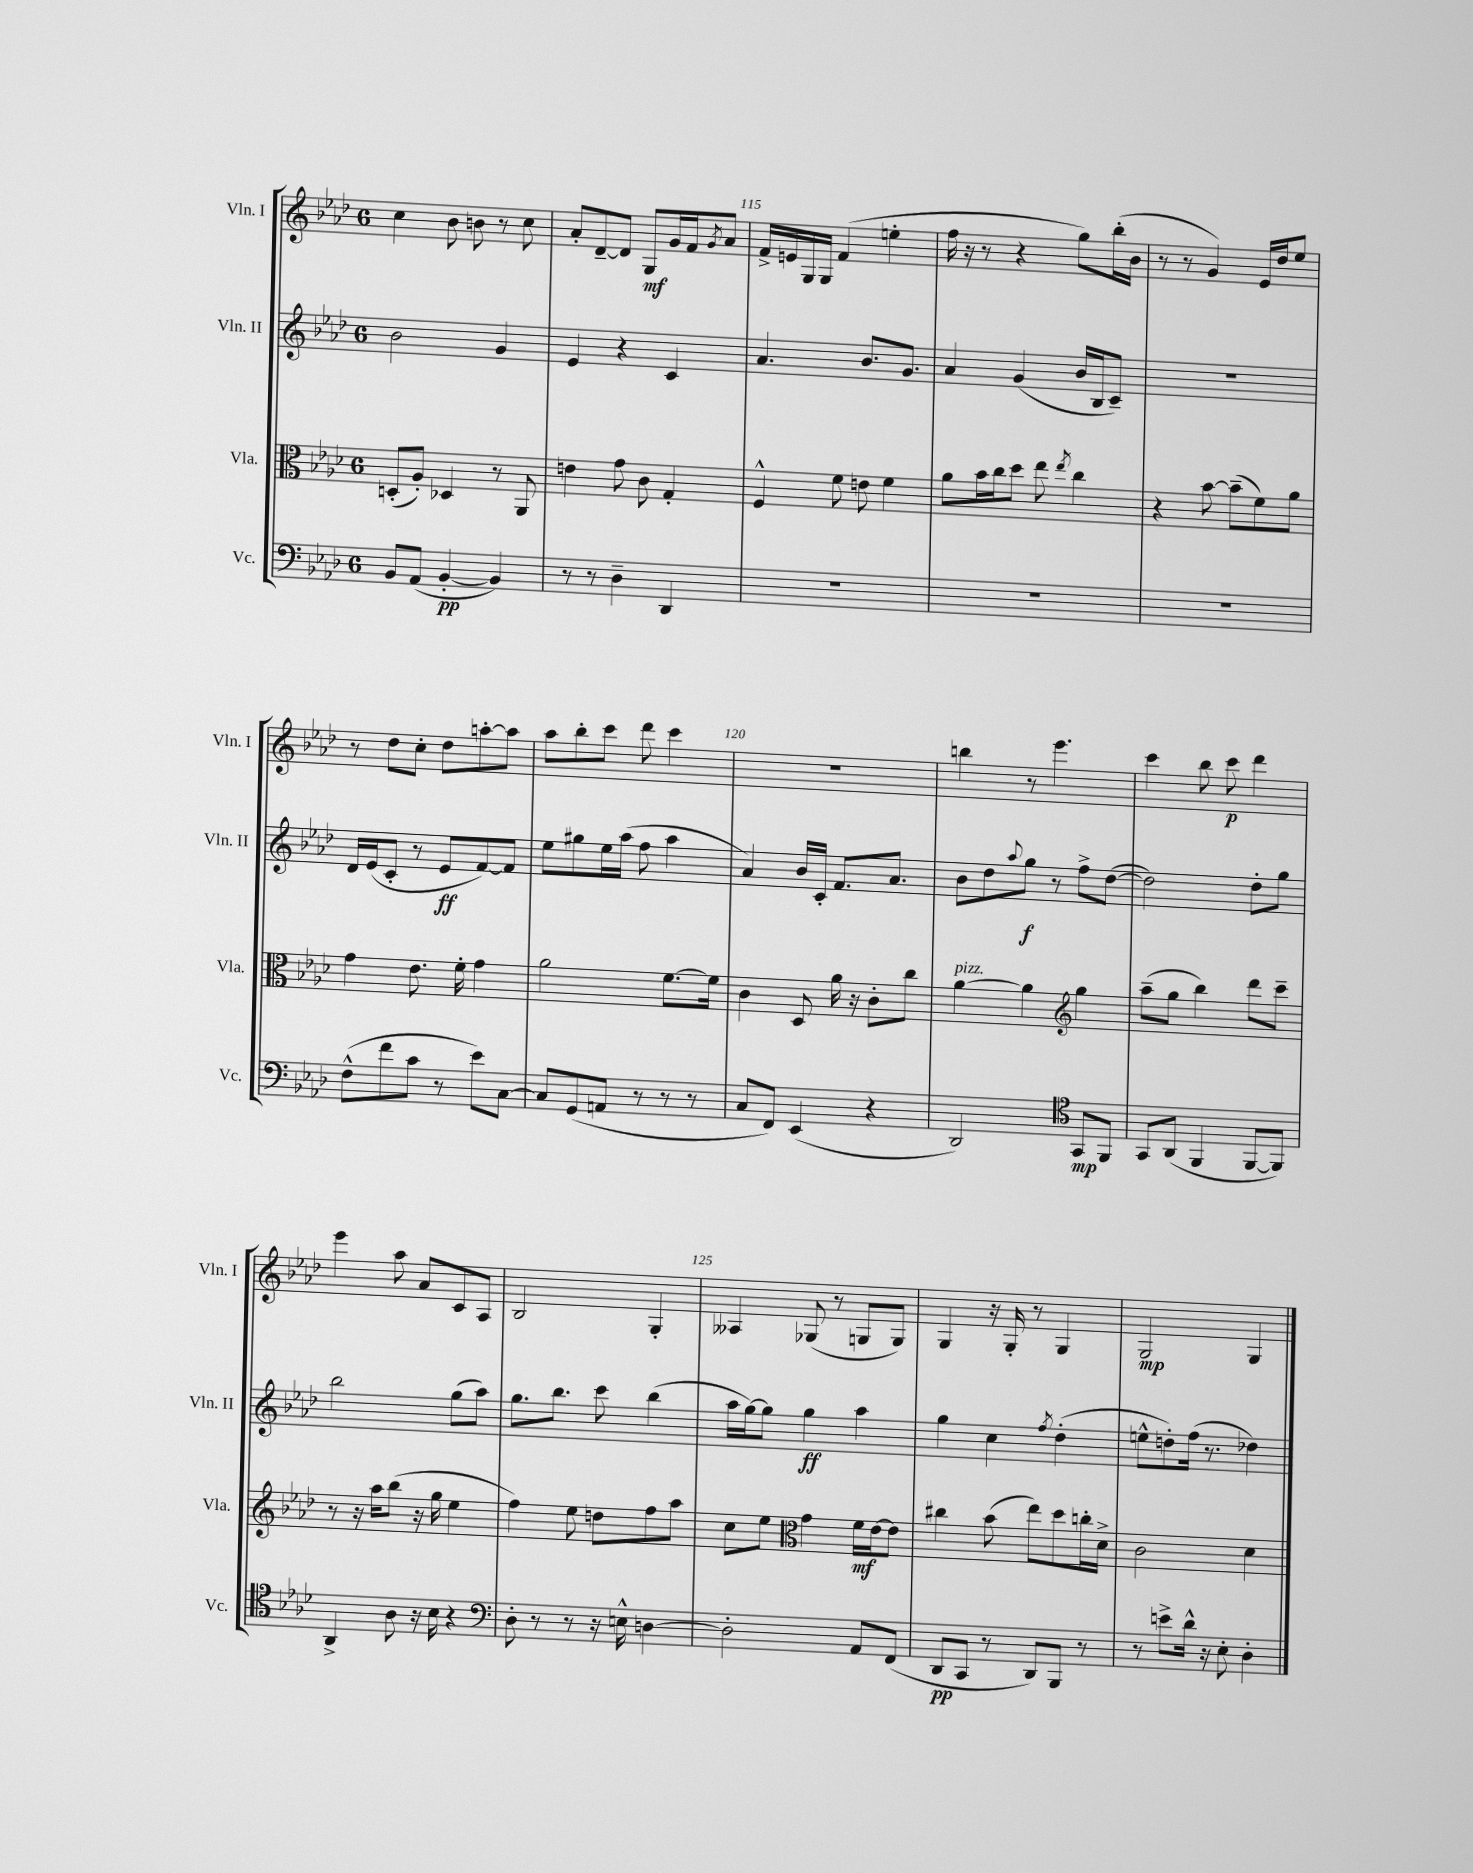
<<
\new StaffGroup <<
\new Staff = "s0" \with { instrumentName = "Vln. I" shortInstrumentName = "Vln. I" } {
    \clef treble \key aes \major \once \override Staff.TimeSignature.style = #'single-digit \time 6/8
    c''4 bes'8 b'8 r8 c''8 |
    aes'8-. des'8~-- des'8 g8\mf g'16 f'16 \acciaccatura { g'8 } aes'8 |
    f'16-> e'16 g16 g16 f'4( e''4-. |
    f''16 r16 r8 r4 g''8) bes''16-.( bes'16 |
    r8 r8 g'4) ees'16 des''16 ees''8 |
    r8 des''8 c''8-. des''8 a''8~-. a''8 |
    aes''8 bes''8-. c'''8 des'''8 c'''4 |
    R2. |
    b''4 r8 ees'''4. |
    c'''4 bes''8 c'''8\p des'''4 |
    ees'''4 aes''8 aes'8 c'8 aes8 |
    bes2 g4-. |
    aeses4 ges8( r8 g8 g8) |
    g4 r16 g16-. r8 g4 |
    g2\mp g4 \bar "|." |
}
\new Staff = "s1" \with { instrumentName = "Vln. II" shortInstrumentName = "Vln. II" } {
    \clef treble \key aes \major \once \override Staff.TimeSignature.style = #'single-digit \time 6/8
    bes'2 g'4 |
    ees'4 r4 c'4 |
    aes'4. bes'8. g'8. |
    aes'4 g'4( bes'16 bes16 c'8--) |
    r2. |
    des'16 ees'16( c'8-. r8 ees'8\ff f'8~) f'8 |
    ees''8 gis''8 ees''16 aes''16( f''8 aes''4 |
    aes'4) bes'16 c'16-. f'8. aes'8. |
    bes'8 des''8 \appoggiatura { aes''8 } g''8\f r8 f''8-> des''8~( |
    des''2) des''8-. g''8 |
    bes''2 g''8( aes''8) |
    g''8. bes''8. c'''8 bes''4( |
    aes''16 g''16~) g''8 g''4\ff aes''4 |
    g''4 c''4 \acciaccatura { f''8 } des''4-.( |
    e''8-^ d''8-.) f''16( r8. des''4) \bar "|." |
}
\new Staff = "s2" \with { instrumentName = "Vla." shortInstrumentName = "Vla." } {
    \clef alto \key aes \major \once \override Staff.TimeSignature.style = #'single-digit \time 6/8
    d8-.( aes8-.) des4 r8 aes,8 |
    e'4 g'8 c'8 g4-. |
    f4-^ f'8 e'8 f'4 |
    aes'8 bes'16 c''16 des''8 ees''8 \acciaccatura { ees''8 } c''4 |
    r4 bes'8~ bes'8--( f'8) aes'8 |
    g'4 ees'8. f'16-. g'4 |
    aes'2 f'8.~ f'16 |
    c'4 des8 aes'16 r16 c'8-. c''8 |
    aes'4~^\markup { \italic "pizz." } aes'4 \clef treble g''4 |
    aes''8--( g''8 bes''4) des'''8 c'''8-- |
    r8 r16 aes''16 bes''8( r16 g''16 ees''4 |
    f''4) ees''8 d''8 f''8 aes''8 |
    c''8 ees''8 \clef alto g'4 f'16\mf ees'16~ ees'8 |
    cis''4 bes'8( ees''8) des''8 c''16-. des'16-> |
    c'2 des'4 \bar "|." |
}
\new Staff = "s3" \with { instrumentName = "Vc." shortInstrumentName = "Vc." } {
    \clef bass \key aes \major \once \override Staff.TimeSignature.style = #'single-digit \time 6/8
    bes,8 aes,8( bes,4~-.\pp bes,4) |
    r8 r8 des4-- des,4 |
    R2. |
    R2. |
    R2. |
    f8-^( f'8 c'8 r8 ees'8) c8~ |
    c8 g,8( a,8 r8 r8 r8 |
    c8 f,8) ees,4( r4 |
    des,2) \clef tenor g,8\mp f,8 |
    g,8 aes,8( f,4 f,8~ f,8) |
    aes,4-> aes8 r16 bes16 r4 |
    \clef bass des8-. r8 r8 r16 e16-^ d4~ |
    d2-. aes,8 f,8( |
    des,8\pp c,8 r8 des,8) bes,,8 r8 |
    r8 e'8-> des'16-^ r16 ees8-. des4-. \bar "|." |
}
>>
>>
\layout { \context { \Score currentBarNumber = #113 \override BarNumber.break-visibility = ##(#f #t #t) barNumberVisibility = #(every-nth-bar-number-visible 5) } }
